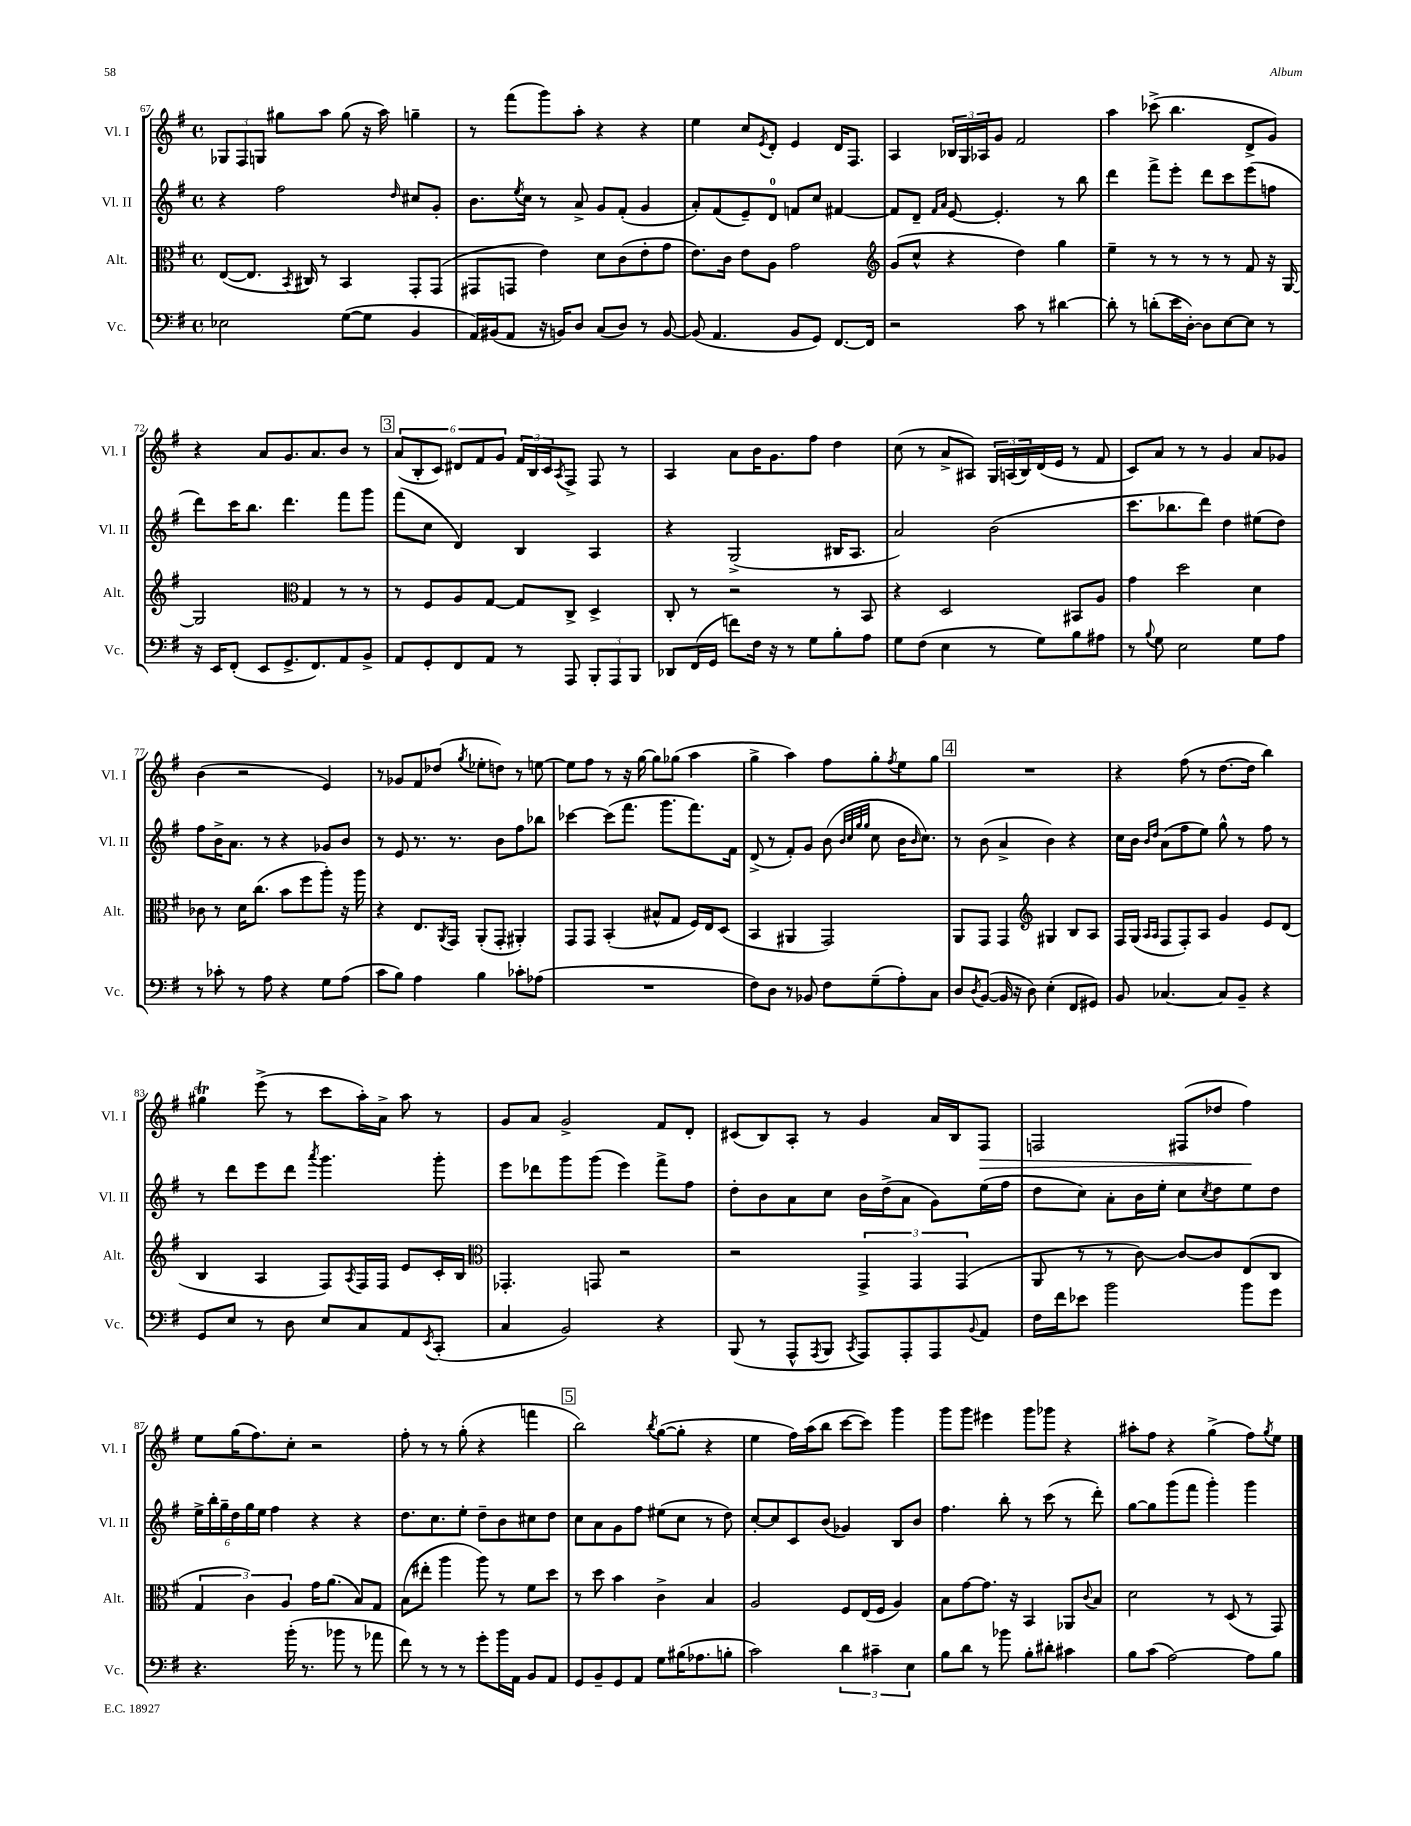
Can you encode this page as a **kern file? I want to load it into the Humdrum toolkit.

**kern	**kern	**kern	**kern	**dynam
*part4	*part3	*part2	*part1	*part1
*staff4	*staff3	*staff2	*staff1	*staff1
*I"Vc.	*I"Alt.	*I"Vl. II	*I"Vl. I	*
*I'Vc.	*I'Alt.	*I'Vl. II	*I'Vl. I	*
*clefF4	*clefC3	*clefG2	*clefG2	*
*k[f#]	*k[f#]	*k[f#]	*k[f#]	*
*M4/4	*M4/4	*M4/4	*M4/4	*
*met(c)	*met(c)	*met(c)	*met(c)	*
=67	=67	=67	=67	=67
2E-X\	([8E/L	4r	12G-X/L	.
.	.	.	12F#/	.
.	8.E/J]	.	.	.
.	.	.	12Gn/J	.
.	.	2ff#\	8gg#X\L	.
.	8qBB/	.	.	.
.	16C#X/)	.	.	.
.	8r	.	8aa\J	.
([8G\L	4BB/	.	(8gg#\	.
8G\J]	.	.	16r	.
.	.	.	16aa\)	.
.	.	16qqdd/	.	.
4BB/	8GG'/L	8cc#X/L	4ggn~\	.
.	(8GG/J	8g'/J	.	.
=68	=68	=68	=68	=68
16AA/LL)	8GG#X/L	8.b\L	8r	.
(16BB#X/J	.	.	.	.
8AA/J	8GGn/J	.	(8fff#\L	.
.	.	8qee/	.	.
.	.	16cc\Jk	.	.
16r	4e\)	8r	8ggg\)	.
16BBn/KL)	.	.	.	.
8D/J	.	8a^/	8aa'\J	.
(8C/L	8d\L	8g/L	4r	.
8D/J)	(8c\	(8f#'/J	.	.
8r	8e'\	4g/	4r	.
[8BB/	8g\J	.	.	.
=69	=69	=69	=69	=69
(8BB/]	8.e\L)	8a'/L)	4ee\	.
4.AA/	.	(8f#/	.	.
.	16c\Jk	.	.	.
.	8e\L	8e~/)	8cc/L	.
.	.	.	8qe/	.
.	8A\J	8d/J	8d'/J	.
8BB/L	2g\	8fn/L	4e/	.
8GG/J)	.	8cc/J	.	.
[8.FF#/L	.	[4f#X/	16d/KL	.
.	.	.	8.F#/J	.
16FF#/Jk]	.	.	.	.
=70	=70	=70	=70	=70
*	*clefG2	*	*	*
2r	(8g/L	8f#/L]	4A/	.
.	8cc^^/J	8d~/J	.	.
.	.	16qqf#/LL	.	.
.	.	16qqa/JJ	.	.
.	4r	[8e/	24B-X/LL	.
.	.	.	24G/	.
.	.	.	24A-X/J	.
.	.	4.e'/]	8g/J	.
8c\	4dd\)	.	2f#/	.
8r	.	.	.	.
[4d#X\	4gg\	8r	.	.
.	.	8bb\	.	.
=71	=71	=71	=71	=71
8d#'\]	4ee~\	4ddd\	4aa\	.
8r	.	.	.	.
(8dn'\L	8r	8fff#^\L	(8ccc-X^\	.
16e\L	8r	8eee'\J	4.bb\	.
[16D'\JJ)	.	.	.	.
8D\L]	8r	8ddd\L	.	.
[8E\	8r	8ccc\	.	.
8E\J]	8f#/	(8eee\	8d^/L	.
8r	16r	8ffn\J	8g/J)	.
.	[16G/	.	.	.
!!LO:LB:g=z
=72	=72	=72	=72	=72
16r	2G/]	8ddd\L)	4r	.
16EE/KL	.	.	.	.
(8FF#'/J	.	16ccc\K	.	.
.	.	8.bb\J	.	.
8EE/L	.	.	8a/L	.
8.GG^/	.	4.ddd\	8.g/	.
*	*clefC3	*	*	*
.	4G/	.	.	.
8.FF#/)	.	.	8.a/	.
8AA/	8r	8fff#\L	8b/J	.
8BB^/J	8r	8ggg\J	8r	.
!!LO:REH:place=s1:t=3
=73	=73	=73	=73	=73
8AA/L	8r	(8fff#\L	(12a/L	.
.	.	.	12B'/	.
8GG'/	8F#/L	8cc\J	.	.
.	.	.	12c/J)	.
8FF#/	8A/	4d/)	12d#X/L	.
.	.	.	12f#/	.
8AA/J	[8G/J	.	.	.
.	.	.	12g/J	.
8r	8G/L]	4B/	24f#/LL	.
.	.	.	24B/	.
.	.	.	24c/J	.
.	.	.	8qA/	.
8AAA/	8C^/J	.	8F#^/J	.
12BBB'/L	4D^/	4A/	8F#/	.
12AAA/	.	.	.	.
.	.	.	8r	.
12BBB/J	.	.	.	.
=74	=74	=74	=74	=74
8DD-X/L	8C'/	4r	4A/	.
(16FF#/L	8r	.	.	.
16GG/JJ	.	.	.	.
8fn\L)	2r	(2G^/	8a\L	.
16F#\Jk	.	.	16b\K	.
16r	.	.	8.g\	.
8r	.	.	.	.
8G\L	.	.	8ff#\J	.
8B'\	8r	16B#X/KL	4dd\	.
.	.	8.A/J	.	.
8A\J	8BB/	.	.	.
=75	=75	=75	=75	=75
8G\L	4r	2a/)	(8cc\	.
(8F#\J	.	.	8r	.
4E\	2D/	.	8a^/L	.
.	.	.	8A#X/J)	.
8r	.	(2b\	24G/LL	.
.	.	.	(24An/	.
.	.	.	24B/)	.
8G\L)	.	.	(16d/	.
.	.	.	16e/JJ	.
8B\	8BB#X/L	.	8r	.
8A#X\J	8A/J	.	8f#/	.
=76	=76	=76	=76	=76
8r	4g\	8.ccc\L	8c/L)	.
8qqB/	.	.	.	.
8G\	.	.	8a/J	.
.	.	8.bb-X\	.	.
2E\	2dd\	.	8r	.
.	.	8ddd\J)	8r	.
.	.	4dd\	4g/	.
8G\L	4d\	(8ee#X\L	8a/L	.
8A\J	.	8dd\J)	8g-X/J	.
!!LO:LB:g=z
=77	=77	=77	=77	=77
8r	8c-X\	8ff#\L	(4b\	.
8c-X'\	8r	16b^\K	.	.
.	.	8.a\J	.	.
8r	16d\KL	.	2r	.
.	(8.cc\J	.	.	.
8A\	.	8r	.	.
4r	8b\L	4r	.	.
.	8ff#\	.	.	.
8G\L	8aa'\J)	8g-X/L	4e/)	.
(8A\J	16r	8b/J	.	.
.	16aa\	.	.	.
=78	=78	=78	=78	=78
8c\L	4r	8r	8r	.
8B\J)	.	8e/	8g-X/L	.
4A\	8.E/L	8.r	8f#/	.
.	.	.	(8dd-X/J	.
.	8qAA/	.	.	.
.	16GG/Jk	8.r	.	.
.	.	.	8qgg/	.
4B\	(8AA'/L	.	8ee-X'\L	.
.	8GG'/J	8b\L	8ddn\J)	.
8c-X'\L	4AA#X'/)	8ff#\	8r	.
(8A-X\J	.	8bb-X\J	[8een\	.
=79	=79	=79	=79	=79
1r	8GG/L	[4ccc-X\	8ee\L]	.
.	8GG/J	.	8ff#\J	.
.	(4BB'/	(8ccc-\L]	8r	.
.	.	8.fff#\J	16r	.
.	.	.	[16gg\	.
.	8B#X^^/L	.	8gg\L]	.
.	.	8.ggg\L	.	.
.	8G/J	.	(8gg-X\J	.
.	16F#/LL)	8.fff#\)	4aa\	.
.	16E/J	.	.	.
.	(8D/J	.	.	.
.	.	16f#\Jk	.	.
=80	=80	=80	=80	=80
8F#\L)	4BB/	(8d^/	4gg^\	.
8D\J	.	8r	.	.
8r	4AA#X/	8f#'/L)	4aa\)	.
8BB-X/	.	8g/J	.	.
8F#\L	2GG/)	(8b\	8ff#\L	.
.	.	32qqb/LLL	.	.
.	.	32qqcc/	.	.
.	.	32qqgg/	.	.
.	.	32qqgg/JJJ	.	.
(8G~\	.	8cc\	8gg'\	.
.	.	.	8qff#/	.
8A'\)	.	16b\KL	8ee\	.
.	.	16qqb/	.	.
.	.	8.cc\J)	.	.
8C\J	.	.	8gg\J	.
!!LO:REH:place=s1:t=4
=81	=81	=81	=81	=81
8D/L	8AA/L	8r	1r	.
8qD/	.	.	.	.
([8BB/J	8GG/J	(8b\	.	.
16BB/]	4GG/	4a^/	.	.
16r	.	.	.	.
8D\)	.	.	.	.
*	*clefG2	*	*	*
(4E'\	4G#X/	4b\)	.	.
8FF#/L	8B/L	4r	.	.
8GG#X/J)	8A/J	.	.	.
=82	=82	=82	=82	=82
8BB/	16F#/LL	16cc\LL	4r	.
.	(16G/JJ	16b\JJ	.	.
.	16qqA/LL	16qqb/LL	.	.
.	16qqA/JJ	16qqdd/JJ	.	.
[4.C-X/	8F#/L	(8a\L	.	.
.	8F#'/)	8ff#\	(8ff#\	.
.	8A/J	8ee\J)	8r	.
8C-/L]	4g/	8gg^^\	[8.dd\L	.
8BB~/J	.	8r	.	.
.	.	.	16dd\Jk]	.
4r	8e/L	8ff#\	4bb\)	.
.	(8d/J	8r	.	.
!!LO:LB:g=z
=83	=83	=83	=83	=83
8GG/L	4B/	8r	4gg#Xt\	.
8E/J	.	8ddd\L	.	.
8r	4A/	8eee\	(8eee^\	.
8D\	.	8ddd\J	8r	.
.	.	8qaaa/	.	.
8E/L	8F#/L)	4.ggg\	8ccc\L	.
.	8qA/	.	.	.
8C/	16F#/L	.	16aa'\L)	.
.	16F#/JJ	.	16a^\JJ	.
8AA/	8e/L	.	8aa\	.
8qEE/	.	.	.	.
(8CC'/J	16c'/L	8ggg'\	8r	.
.	16B/JJ	.	.	.
=84	=84	=84	=84	=84
*	*clefC3	*	*	*
4C/	4.GG-X'/	8eee\L	8g/L	.
.	.	8ddd-X\	8a/J	.
2BB/)	.	8ggg\	2g^/	.
.	8GGn/	(8ggg\J	.	.
.	2r	4eee\)	.	.
4r	.	8fff#^\L	8f#/L	.
.	.	8ff#\J	8d'/J	.
=85	=85	=85	=85	=85
(8BBB/	2r	8dd'\L	(8c#X/L	.
8r	.	8b\	8B/)	.
8AAA^^/L	.	8a\	8A'/J	.
8qAAA/	.	.	.	.
8BBB/J	.	8cc\J	8r	.
8qCC/	.	.	.	.
8AAA/L)	6GG^/	16b\LL	4g/	.
.	.	(16dd^\J	.	.
8AAA'/	.	8a\J	.	.
.	6GG/	.	.	.
8AAA/	.	8g\L)	16a/LL	.
.	.	.	16B/J	.
.	(6GG/	.	.	.
8qqBB/	.	.	.	.
!	!	!	!	!LO:HP:b
8AA/J	.	(16ee\L	8F#/J	>
.	.	16ff#\JJ	.	.
=86	=86	=86	=86	=86
16F#\LL	8AA/	8dd\L	2Fn/	.
16f#\J	.	.	.	.
8e-X\J	8r	8cc\J)	.	.
2b\	8r	8a'\L	.	.
.	[8c\)	16b\L	.	.
.	.	16ee'\JJ	.	.
.	8c/L_	8cc\L	(8F#X/L	.
.	.	8qcc/	.	.
.	8c/]	8dd\	8dd-X/J	.
8b\L	(8E/	8ee\	4ff#\)	.
8g\J	8C/J	8dd\J	.	.
.	.	.	.	]
!!LO:LB:g=z
=87	=87	=87	=87	=87
4.r	6G/	24ee^\LL	8ee\L	.
.	.	24bb'\	.	.
.	.	24gg~\	.	.
.	.	24dd\	(16gg\K	.
.	6c\)	24gg\	.	.
.	.	.	8.ff#\)	.
.	.	24ee\JJ	.	.
.	.	4ff#\	.	.
.	6A/	.	.	.
(16b'\	.	.	8cc'\J	.
8.r	.	.	.	.
.	16g\KL	4r	2r	.
.	(8.a\J	.	.	.
8b-X\	.	.	.	.
8r	8B/L)	4r	.	.
8a-X\	8G/J	.	.	.
=88	=88	=88	=88	=88
8f#\)	(8B\L	8.dd\L	8ff#'\	.
8r	8ee#X'\J	.	8r	.
.	.	8.cc\	.	.
8r	4aa\	.	8r	.
8r	.	8ee'\J	(8gg'\	.
8g'\L	8aa\)	8dd~\L	4r	.
16b\L	8r	8b\	.	.
16AA\JJ	.	.	.	.
8BB/L	8f#\L	8cc#X\	4fffn\	.
8AA/J	8dd\J	8dd\J	.	.
!!LO:REH:place=s1:t=5
=89	=89	=89	=89	=89
8GG/L	8r	8cc\L	2bb\)	.
8BB~/	8dd\	8a\	.	.
8GG/	4b\	8g\	.	.
8AA/J	.	8ff#\J	.	.
.	.	.	8qbb/	.
8G\L	4c^\	(8ee#X\L	([8gg\L	.
(16B#X\K	.	8cc\J	8gg'\J]	.
8.A-X\	.	.	.	.
.	4B/	8r	4r	.
8Bn'\J	.	8dd\)	.	.
=90	=90	=90	=90	=90
2c\)	2A/	[8cc'/L	4ee\	.
.	.	8cc/]	.	.
.	.	8c/	16ff#\LL)	.
.	.	.	(16aa\J	.
.	.	(8b/J	8bb\J	.
6d\	8F#/L	4g-X/)	[8ccc\L	.
.	(16E/L	.	8ccc\J])	.
6c#X~\	.	.	.	.
.	16F#/JJ	.	.	.
.	4A/)	8B/L	4ggg\	.
6E\	.	.	.	.
.	.	8b/J	.	.
=91	=91	=91	=91	=91
8B\L	8B\L	4.ff#\	8ggg\L	.
8d\J	[8g\	.	8ggg\J	.
8r	8.g\J]	.	4eee#X\	.
8b-X\	.	8bb'\	.	.
.	16r	.	.	.
8B'\L	4BB/	8r	8ggg\L	.
8d#X'\J	.	(8ccc\	8ggg-X\J	.
4c#X\	8AA-X/L	8r	4r	.
.	8qqc/	.	.	.
.	8B/J	8ddd'\)	.	.
=92	=92	=92	=92	=92
8B\L	2d\	[8gg\L	8aa#X'\L	.
(8c\J	.	8gg\]	8ff#\J	.
[2A\)	.	(8ggg\	4r	.
.	.	8fff#\J	.	.
.	8r	4ggg'\)	(4gg^\	.
.	(8D/	.	.	.
8A\L]	8r	4ggg\	8ff#\L)	.
.	.	.	8qgg/	.
8B\J	8GG/)	.	8ee\J	.
==	==	==	==	==
*-	*-	*-	*-	*-
